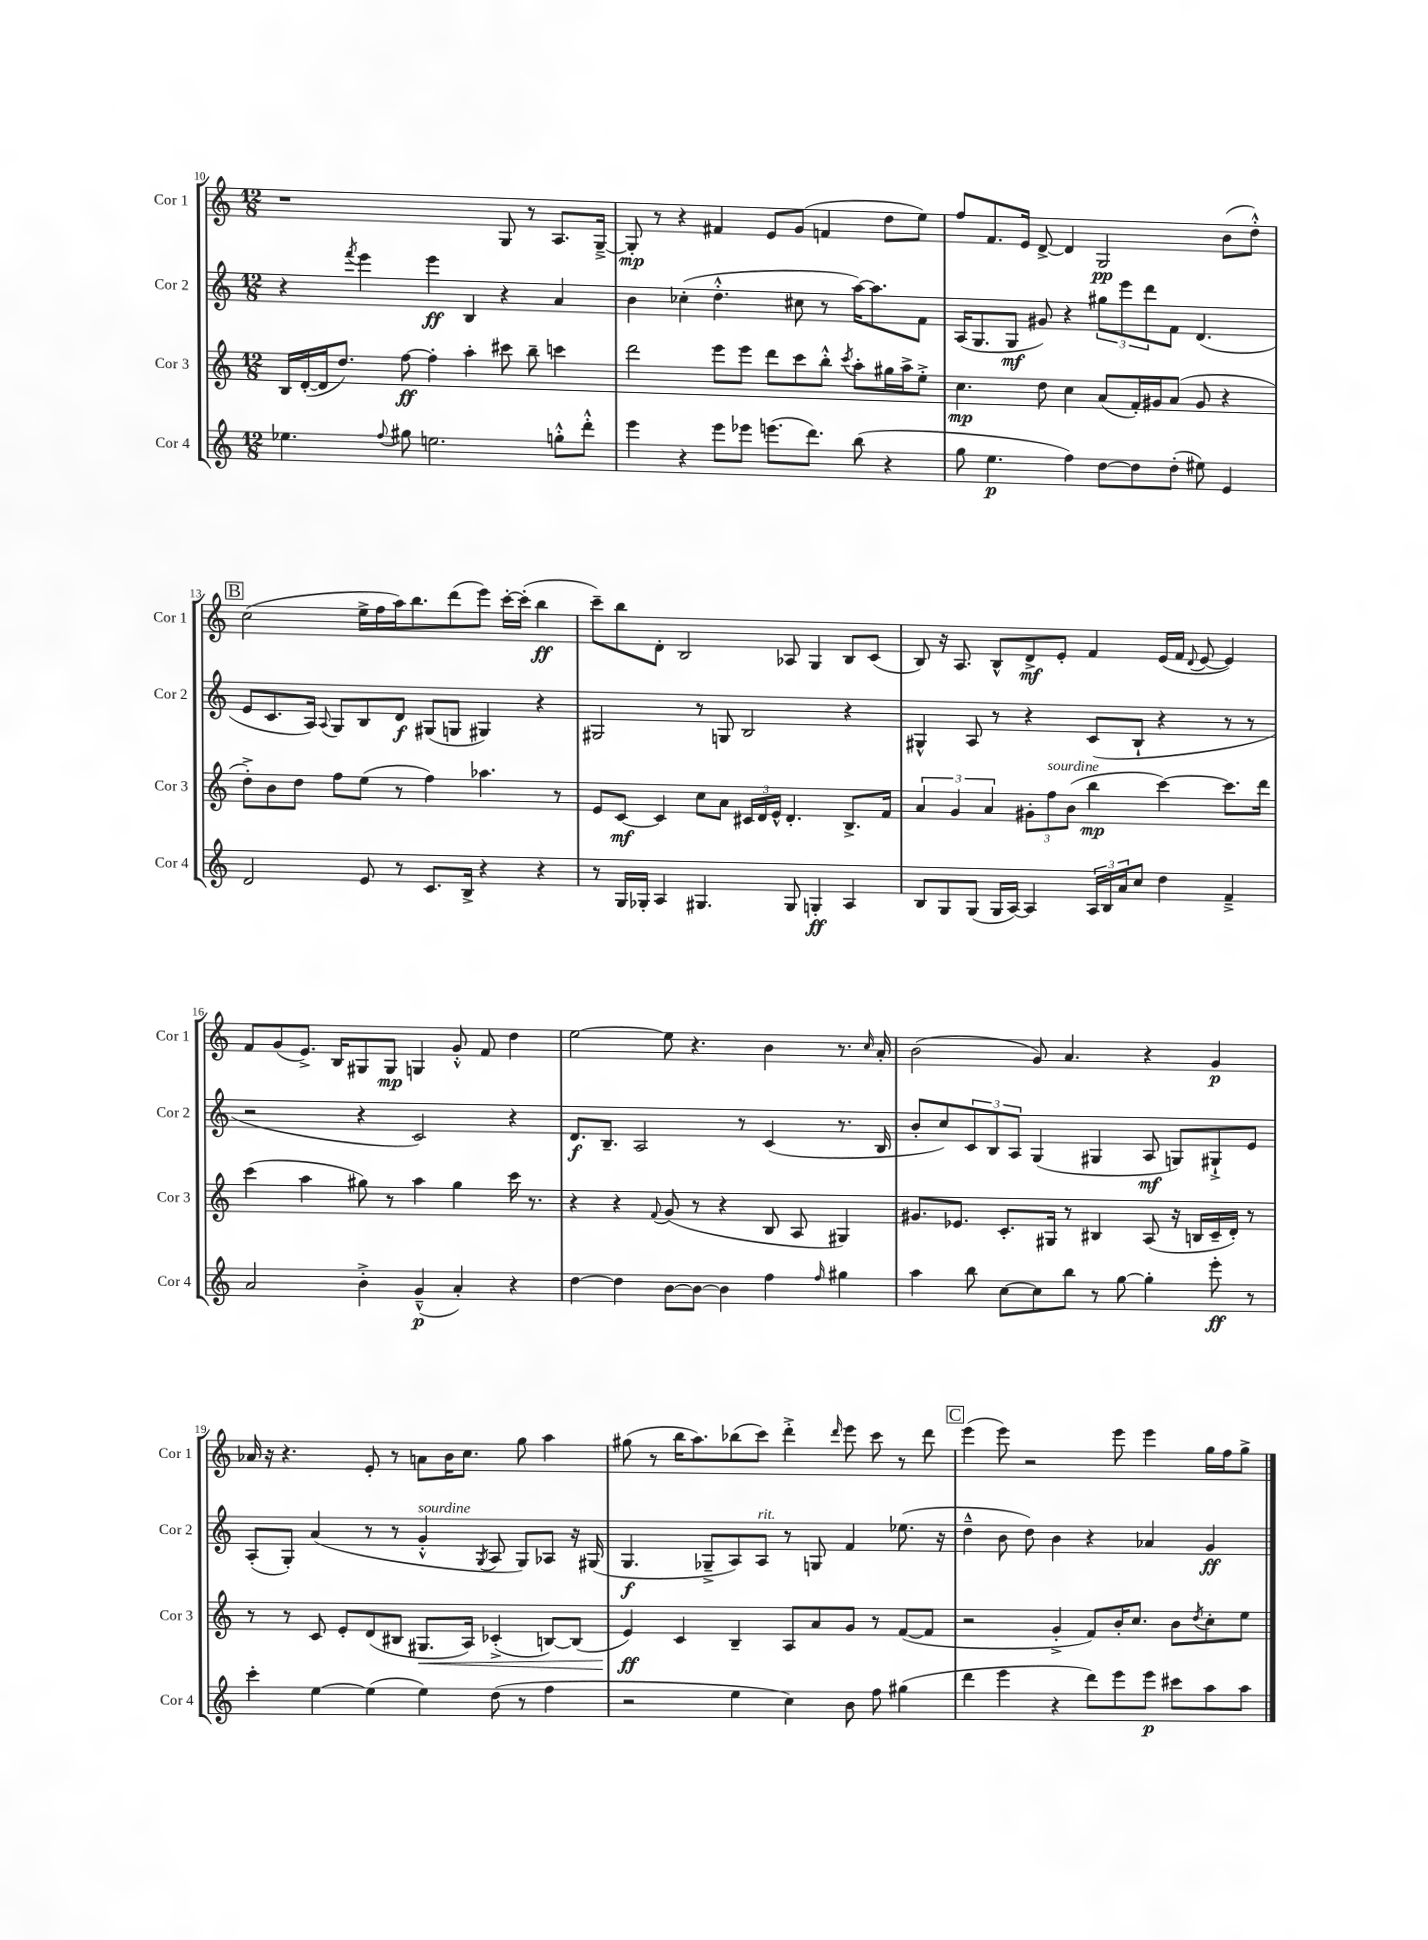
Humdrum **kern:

**kern	**kern	**kern	**kern
*staff4	*staff3	*staff2	*staff1
*clefG2	*clefG2	*clefG2	*clefG2
*k[]	*k[]	*k[]	*k[]
*M12/8	*M12/8	*M12/8	*M12/8
4.ee-	16B	4r	1r
.	([16d'	.	.
.	16d]	.	.
.	8.dd)	.	.
.	.	8qfff	.
.	.	4eee	.
8qqff	.	.	.
8gg#	[8ff	.	.
2.ee	4ff']	4eee	.
.	4aa'	4B	.
.	8ccc#	4r	8G
.	8bb~	.	8r
8gg'^^	4ccc	4a	8.A
8ddd'^^	.	.	.
.	.	.	[16G~^
=	=	=	=
4eee	2ddd	4b	8G']
.	.	.	8r
4r	.	(4cc-'	4r
8eee	8eee	4.dd'^^	4f#
8eee-	8eee	.	.
(8.eee	8ddd	.	8e
.	8ccc	8cc#	(8g
8.ddd)	.	.	.
.	8bb'^^	8r	4f
.	8qccc	.	.
(8bb	8aa'	[16aa)	.
.	.	8.aa]	.
4r	16gg#	.	8dd
.	16aa^	.	.
.	8ee'^	8f	8ee)
=	=	=	=
8gg	4.cc	(16A	8ff
.	.	8.G	.
4.ee	.	.	8.f
.	.	8G	.
.	.	.	16e
.	8dd	8g#)	[8d^
4ff)	4cc	4r	4d]
[8dd	(8a	12gg#	2G
.	.	12eee	.
8dd]	16f')	.	.
.	.	12ddd	.
.	16g#	.	.
(8dd'	(8a	8f	.
8ee#)	8g#	(4.d	.
4e	4r	.	(8b
.	.	.	8dd'^^)
=	=	=	=
2d	8dd'^)	8e	(2cc
.	8b	8.c	.
.	8dd	.	.
.	.	16A)	.
.	.	8qqA	.
.	8ff	8G	.
8e	(8ee	8B	16ee^
.	.	.	16ff
8r	8r	8d	16aa)
.	.	.	8.bb
8.c	4ff)	(8G#	.
.	.	8G	(8ddd
16B^	.	.	.
4r	4.aa-	4G#)	8eee)
.	.	.	[16ccc'
.	.	.	(16ccc']
4r	.	4r	4bb
.	8r	.	.
=	=	=	=
8r	8e	2G#	8ccc~)
16G	[8c	.	8bb
16G-'	.	.	.
4A	4c]	.	8d'
.	.	.	2B
4.G#	8cc	8r	.
.	8a	8G	.
.	24c#	2B	.
.	24d	.	.
.	24e^^	.	.
8G#	4.d'	.	8A-
4G'	.	.	4G
4A	8.B^	4r	8B
.	.	.	(8c
.	16f	.	.
=	=	=	=
8B	6a	4G#^^	8B)
8G	.	.	16r
.	6g	.	.
.	.	.	8.A
(8G	.	8A	.
.	6a	.	.
16G	.	8r	8B^^
[16A)	.	.	.
4A]	12g#'	4r	8d^
.	12ff	.	.
.	.	.	8e'
.	(12b	.	.
24A	4bb	(8c	4f
24B	.	.	.
24a	.	.	.
8cc	.	8B`	.
4dd	[4ccc)	4r	(16e
.	.	.	16f
.	.	.	8qqd
.	.	.	[8e
4f~^	8.ccc]	8r	4e])
.	.	8r	.
.	16ddd	.	.
=	=	=	=
2a	(4ccc	2r	8f
.	.	.	(8g
.	4aa	.	8.e^)
.	.	.	16B
4b'^	8gg#)	4r	8G#
.	8r	.	8G#
(4g~^^	4aa	2c)	4G
4a')	4gg#	.	8g'^^
.	.	.	8f
4r	16ccc	4r	4dd
.	8.r	.	.
=	=	=	=
[4dd	4r	8.d	[2ee
.	.	8.B~	.
4dd]	4r	.	.
.	.	2A	.
.	8qqf	.	.
[8b	(8g	.	8ee]
8b_	8r	.	4.r
4b]	4r	.	.
.	.	8r	.
4ff	8B	(4c	4b
.	8A	.	.
16qqff	.	.	.
4gg#	4G#)	8.r	8.r
.	.	.	16qqcc
.	.	16B	16a'
=	=	=	=
4aa	8.g#	8b'	(2b
.	.	8cc)	.
.	8.e-	.	.
8bb	.	12c	.
.	.	12B	.
[8cc	8.c'	.	.
.	.	12A	.
8cc]	.	(4G	8g)
.	16G#	.	.
8bb	8r	.	4.a
8r	4B#	4G#	.
[8gg	.	.	.
4gg']	(8A	8A	4r
.	16r	8G)	.
.	16B	.	.
8eee'	16c~	8G#`^	4g
.	16d')	.	.
8r	8r	8e	.
=	=	=	=
4ccc'	8r	(8A'	16a-
.	.	.	16r
.	8r	8G')	4.r
[4ee	8c	(4a	.
.	8e'	.	.
(4ee]	(8d	8r	8e'
.	8B#	8r	8r
4ee)	8.G#	4g'^^	8a
.	.	.	16b
.	16A)	.	8.cc
.	.	8qG	.
(8dd	(4c-'^	8A	.
8r	.	8G)	8gg
4ff	[8B)	8A-	4aa
.	(8B]	16r	.
.	.	(16G#	.
=	=	=	=
2r	4e)	4.G	(8gg#
.	.	.	8r
.	4c	.	16bb
.	.	.	8.aa)
.	.	8G-~^	.
4ee	4B~	8A)	(8bb-
.	.	8A	8ccc)
4cc)	8A	8r	4ddd'^
.	8a	8G	.
.	.	.	16qqddd
8b	8g	4f	8eee
8ff	8r	.	8ccc
(4gg#	([8f	(8.ee-	8r
.	8f]	.	8ddd
.	.	16r	.
=	=	=	=
4ddd	2r	4dd~^^	(4eee
4eee	.	8b	8eee)
.	.	8dd)	2r
4r	4g'^	4b	.
8ddd)	8f)	4r	.
8eee	16b'	.	8eee
.	8.cc	.	.
8eee	.	4a-	4eee
8ccc#	8b	.	.
.	8qdd	.	.
8aa	8cc'	4g	16gg
.	.	.	16ff
8aa	8ee	.	8gg^
==	==	==	==
*-	*-	*-	*-
